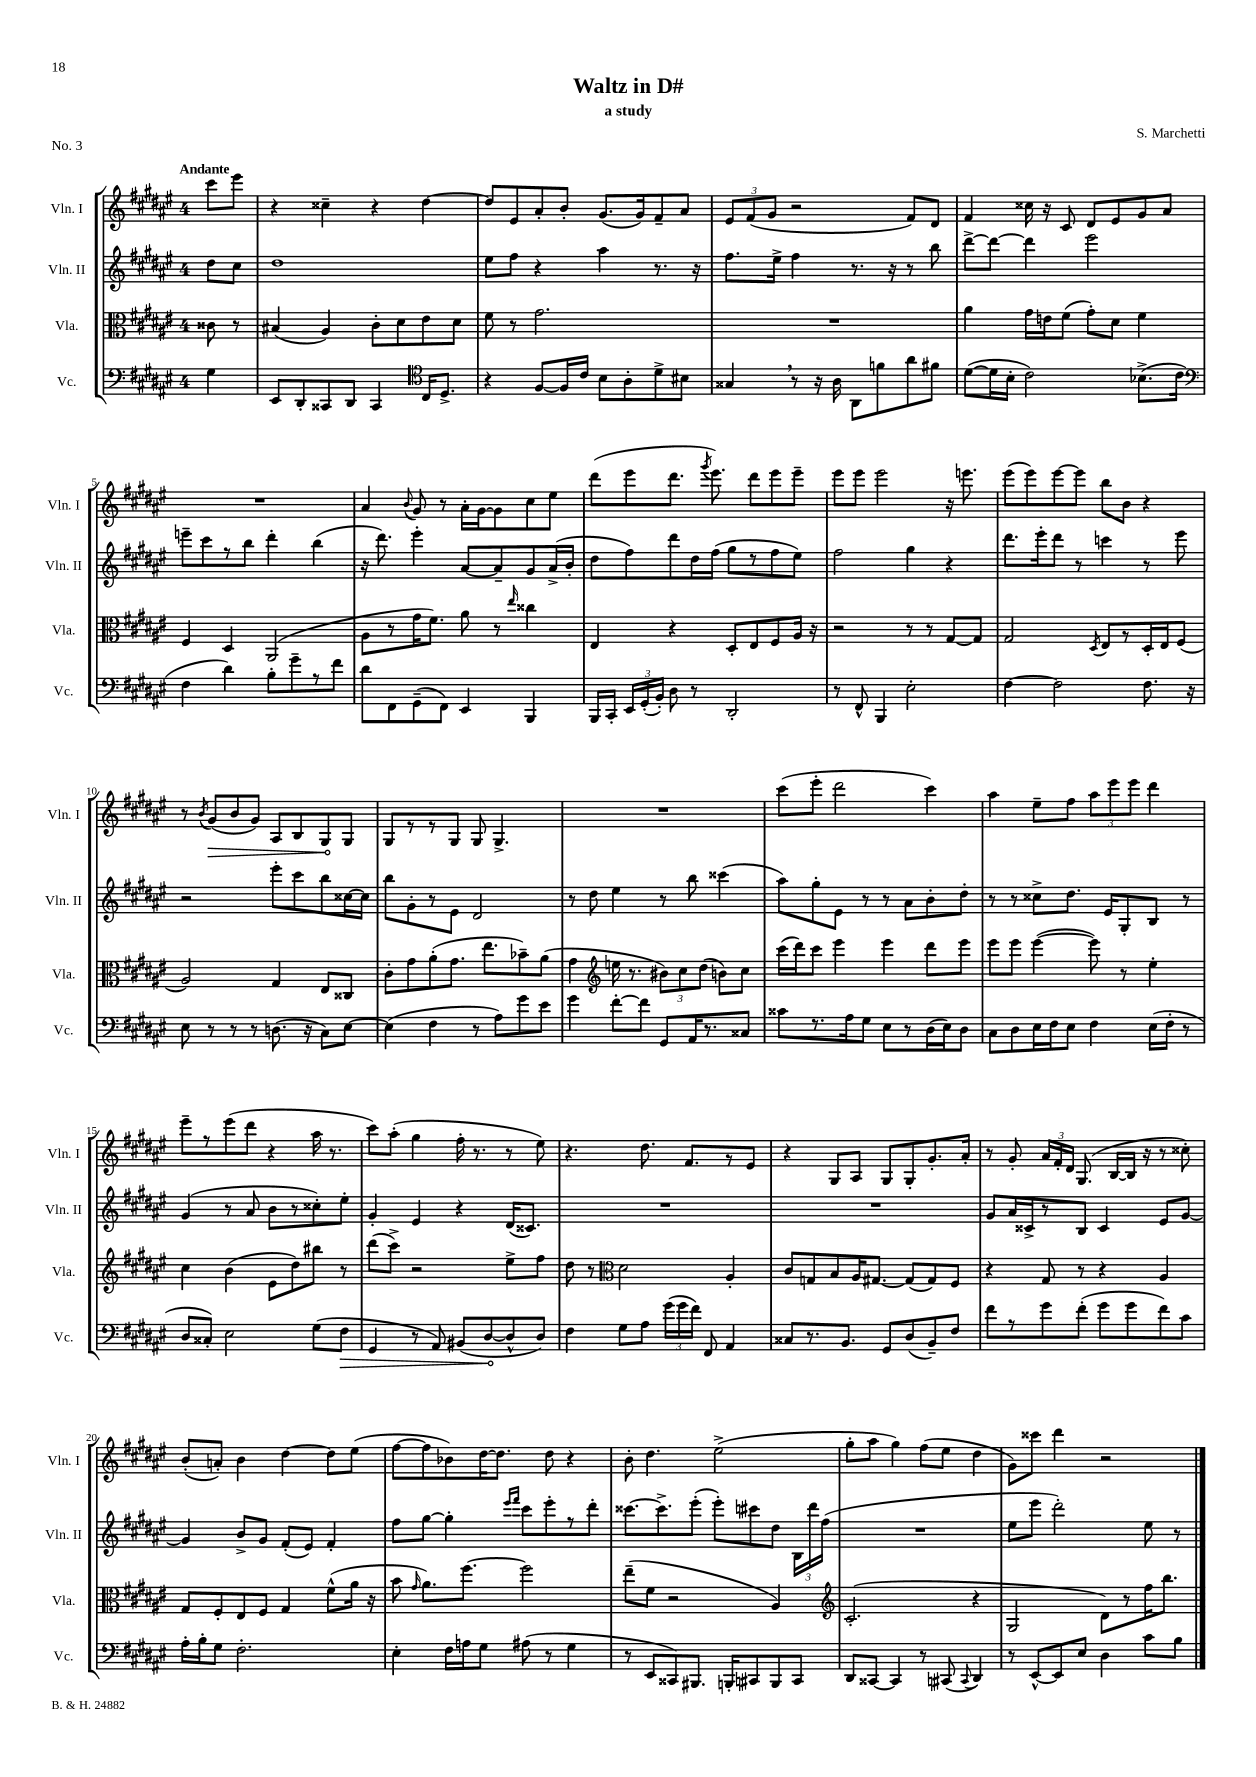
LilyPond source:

\header { title = "Waltz in D#" composer = "S. Marchetti" subtitle = "a study" piece = "No. 3" }
<<
\new StaffGroup <<
\new Staff = "s0" \with { instrumentName = "Vln. I" shortInstrumentName = "Vln. I" } {
    \clef treble \key fis \major \once \override Staff.TimeSignature.style = #'single-digit \time 4/4 \partial 4 \tempo "Andante"
    \autoBeamOff cis'''8[ eis'''8] |
    r4 cisis''4-- r4 dis''4~ |
    dis''8[ eis'8 ais'8-. b'8]-. gis'8.[( gis'16) fis'8-- ais'8] |
    \tuplet 3/2 { eis'8[ fis'8( gis'8] } r2 fis'8[) dis'8] |
    fis'4 cisis''16 r16 cis'8 dis'8[ eis'8 gis'8 ais'8] |
    R1 |
    ais'4 \appoggiatura { b'8 } gis'8 r8 ais'16[-. gis'16~ gis'8 cis''8 eis''8] |
    dis'''8[( eis'''8 dis'''8.] \acciaccatura { gis'''8 } eis'''8.) dis'''8[ eis'''8 eis'''8]-- |
    eis'''8[ eis'''8] eis'''2 r16 e'''8. |
    eis'''8[( eis'''8) eis'''8~ eis'''8] b''8[ b'8] r4 |
    r8 \acciaccatura { b'8 } \once \override Hairpin.circled-tip = ##t gis'8[\>( b'8 gis'8]) ais8[ b8 gis8\! gis8] |
    gis8[ r8 r8 gis8] gis8 gis4.-> |
    R1 |
    cis'''8[( eis'''8]-. dis'''2 cis'''4) |
    ais''4 eis''8[-- fis''8] \tuplet 3/2 { ais''8[ eis'''8 eis'''8] } dis'''4 |
    eis'''8[-- r8 eis'''8( dis'''8] r4 ais''16 r8. |
    cis'''8[) ais''8]-.( gis''4 fis''16-. r8. r8 eis''8) |
    r4. dis''8. fis'8.[ r8 eis'8] |
    r4 gis8[ ais8] gis8[ gis8-. gis'8.-. ais'16]-. |
    r8 gis'8-. \tuplet 3/2 { ais'16[ fis'16-. dis'16] } gis8.( b16[~ b16] r16 r8 cisis''8-.) |
    b'8[-.( a'8]-.) b'4 dis''4~ dis''8[ eis''8]( |
    fis''8[~ fis''8 bes'8) dis''16~ dis''8.] dis''8 r4 |
    b'8-. dis''4. eis''2->( |
    gis''8[-. ais''8] gis''4) fis''8[( eis''8] dis''4 |
    gis'8[) cisis'''8] dis'''4 r2 \bar "|." |
}
\new Staff = "s1" \with { instrumentName = "Vln. II" shortInstrumentName = "Vln. II" } {
    \clef treble \key fis \major \once \override Staff.TimeSignature.style = #'single-digit \time 4/4 \partial 4
    \autoBeamOff dis''8[ cis''8] |
    dis''1 |
    eis''8[ fis''8] r4 ais''4 r8. r16 |
    fis''8.[ eis''16]-> fis''4 r8. r16 r8 b''8 |
    dis'''8[~-> dis'''8]~ dis'''4 eis'''2 |
    e'''8[-- cis'''8 r8 b''8] dis'''4-. b''4( |
    r16 dis'''8.) eis'''4-. ais'8[~ ais'8-- gis'8 ais'16->( b'16]-. |
    dis''8[ fis''8) dis'''8 dis''16 fis''16]( gis''8[ r8 fis''8 eis''8]) |
    fis''2 gis''4 r4 |
    dis'''8.[ eis'''16-. dis'''8] r8 c'''4 r8 eis'''8 |
    r2 eis'''8[-. cis'''8 b''8 cisis''16~ cisis''16] |
    b''8[ gis'8-. r8 eis'8] dis'2 |
    r8 dis''8 eis''4 r8 b''8 cisis'''4( |
    ais''8[) gis''8-. eis'8] r8 r8 ais'8[ b'8-. dis''8]-. |
    r8 r8 cisis''8[-> dis''8.] eis'16[ gis8-. b8] r8 |
    gis'4( r8 ais'8 b'8[ r8 cisis''8-.) eis''8]-. |
    gis'4-. eis'4 r4 dis'16[( cisis'8.]) |
    R1 |
    R1 |
    gis'8[ ais'16 cisis'16-> r8 b8] cisis'4 eis'8[ gis'8]~ |
    gis'4 b'8[-> gis'8] fis'8[-.( eis'8]) fis'4-. |
    fis''8[ gis''8]~ gis''4-. \grace { eis'''16[ fis'''16] } cis'''8[ eis'''8-. r8 dis'''8]-. |
    cisis'''8.[~ cisis'''8.-> eis'''8]-.( eis'''8[-.) cis'''8 dis''8] \tuplet 3/2 { b16[ dis'''16 fis''16]( } |
    R1 |
    eis''8[ eis'''8] dis'''2-.) eis''8 r8 \bar "|." |
}
\new Staff = "s2" \with { instrumentName = "Vla." shortInstrumentName = "Vla." } {
    \clef alto \key fis \major \once \override Staff.TimeSignature.style = #'single-digit \time 4/4 \partial 4
    \autoBeamOff cisis'8 r8 |
    bis4( ais4) cis'8[-. dis'8 eis'8 dis'8] |
    fis'8 r8 gis'2. |
    R1 |
    ais'4 gis'16[ e'16 fis'8]( gis'8[-.) dis'8] fis'4 |
    fis4 dis4 ais,2( |
    ais8[ r8 gis'16 fis'8.]) ais'8 r8 \grace { eis''16 } cisis''4 |
    eis4 r4 dis8[-. eis8 fis8 ais16] r16 |
    r2 r8 r8 gis8[~ gis8] |
    gis2 \acciaccatura { dis8 } eis8[ r8 dis16-. eis16 fis8]( |
    ais2) gis4 eis8[ cisis8] |
    cis'8[-. gis'8 ais'8-.( gis'8.] eis''8.[ bes'8--) ais'8]( |
    gis'4 \clef treble e''16 r8. \tuplet 3/2 { bis'8[) cis''8 dis''8]( } b'8[) cis''8] |
    cis'''16[( dis'''16) cis'''8] eis'''4 eis'''4 dis'''8[ eis'''8] |
    eis'''8[ eis'''8] eis'''4~( eis'''8) r8 eis''4-. |
    cis''4 b'4( eis'8[ dis''8) bis''8] r8 |
    dis'''8[( cis'''8]->) r2 eis''8[-> fis''8] |
    dis''8 r8 \clef alto dis'2 ais4-. |
    cis'8[ g8 b8 ais16 gis8.]~ gis8[( gis8) fis8] |
    r4 gis8 r8 r4 ais4 |
    gis8[ fis8-. eis8 fis8] gis4 fis'8[-^( ais'16] r16 |
    b'8 \grace { gis'16 } ais'8.[) fis''8.]~ fis''2 |
    eis''8[--( fis'8] r2 ais4) |
    \clef treble cis'2.-.( r4 |
    gis2 dis'8[) r8 fis''16 b''8.] \bar "|." |
}
\new Staff = "s3" \with { instrumentName = "Vc." shortInstrumentName = "Vc." } {
    \clef bass \key fis \major \once \override Staff.TimeSignature.style = #'single-digit \time 4/4 \partial 4
    \autoBeamOff gis4 |
    eis,8[ dis,8-. cisis,8 dis,8] cisis,4 \clef tenor cis16[ dis8.]-> |
    r4 fis8[~ fis16 cis'16] b8[ ais8-. dis'8-> bis8] |
    gisis4 \breathe r8 r16 ais16 ais,8[ f'8 ais'8 fis'8] |
    dis'8[~( dis'16 b16]-. cis'2) bes8.[->( cis'16] |
    \clef bass fis4 dis'4) b8[-. gis'8-- r8 fis'8] |
    dis'8[ fis,8 gis,8--( fis,8]) eis,4 b,,4 |
    b,,16[ cis,16]-. \tuplet 3/2 { eis,16[ gis,16-.( b,16]-.) } dis8 r8 dis,2-. |
    r8 fis,8-^ b,,4 eis2-. |
    fis4~ fis2 fis8. r16 |
    eis8 r8 r8 r8 d8.( r16 cis8[) eis8]~ |
    eis4( fis4 r8 ais8[) gis'8 eis'8] |
    gis'4 fis'8[~-. fis'8] gis,8[ ais,16 r8. cisis8] |
    cisis'8[ r8. ais16 gis8] eis8[ r8 dis16( eis16) dis8] |
    cis8[ dis8 eis16 fis16 eis8] fis4 eis16[( fis16]-. r8 |
    dis8[ cisis8]-.) eis2 gis8[( \once \override Hairpin.circled-tip = ##t fis8]\> |
    gis,4 r8 ais,8) bis,8[( dis8~\! dis8-^ dis8]) |
    fis4 gis8[ ais8] \tuplet 3/2 { gis'16[( gis'16 fis'16]) } fis,8 ais,4 |
    cisis8[ r8. b,8.] gis,8[ dis8( b,8--) fis8] |
    fis'8[ r8 gis'8 fis'8]-.( gis'8[ gis'8 fis'8) cis'8] |
    ais16[-. b16-. gis8] fis2.-. |
    eis4-. fis16[ a16 gis8] ais8( r8 gis4 |
    r8 eis,8[ cisis,8) bis,,8.] b,,16[-. cis,8 b,,8 cis,8] |
    dis,8[ cisis,8]~ cisis,4 r8 cis,8( \appoggiatura { cis,8 } dis,4) |
    r8 eis,8[~-^ eis,8 eis8] dis4 cis'8[ b8] \bar "|." |
}
>>
>>
